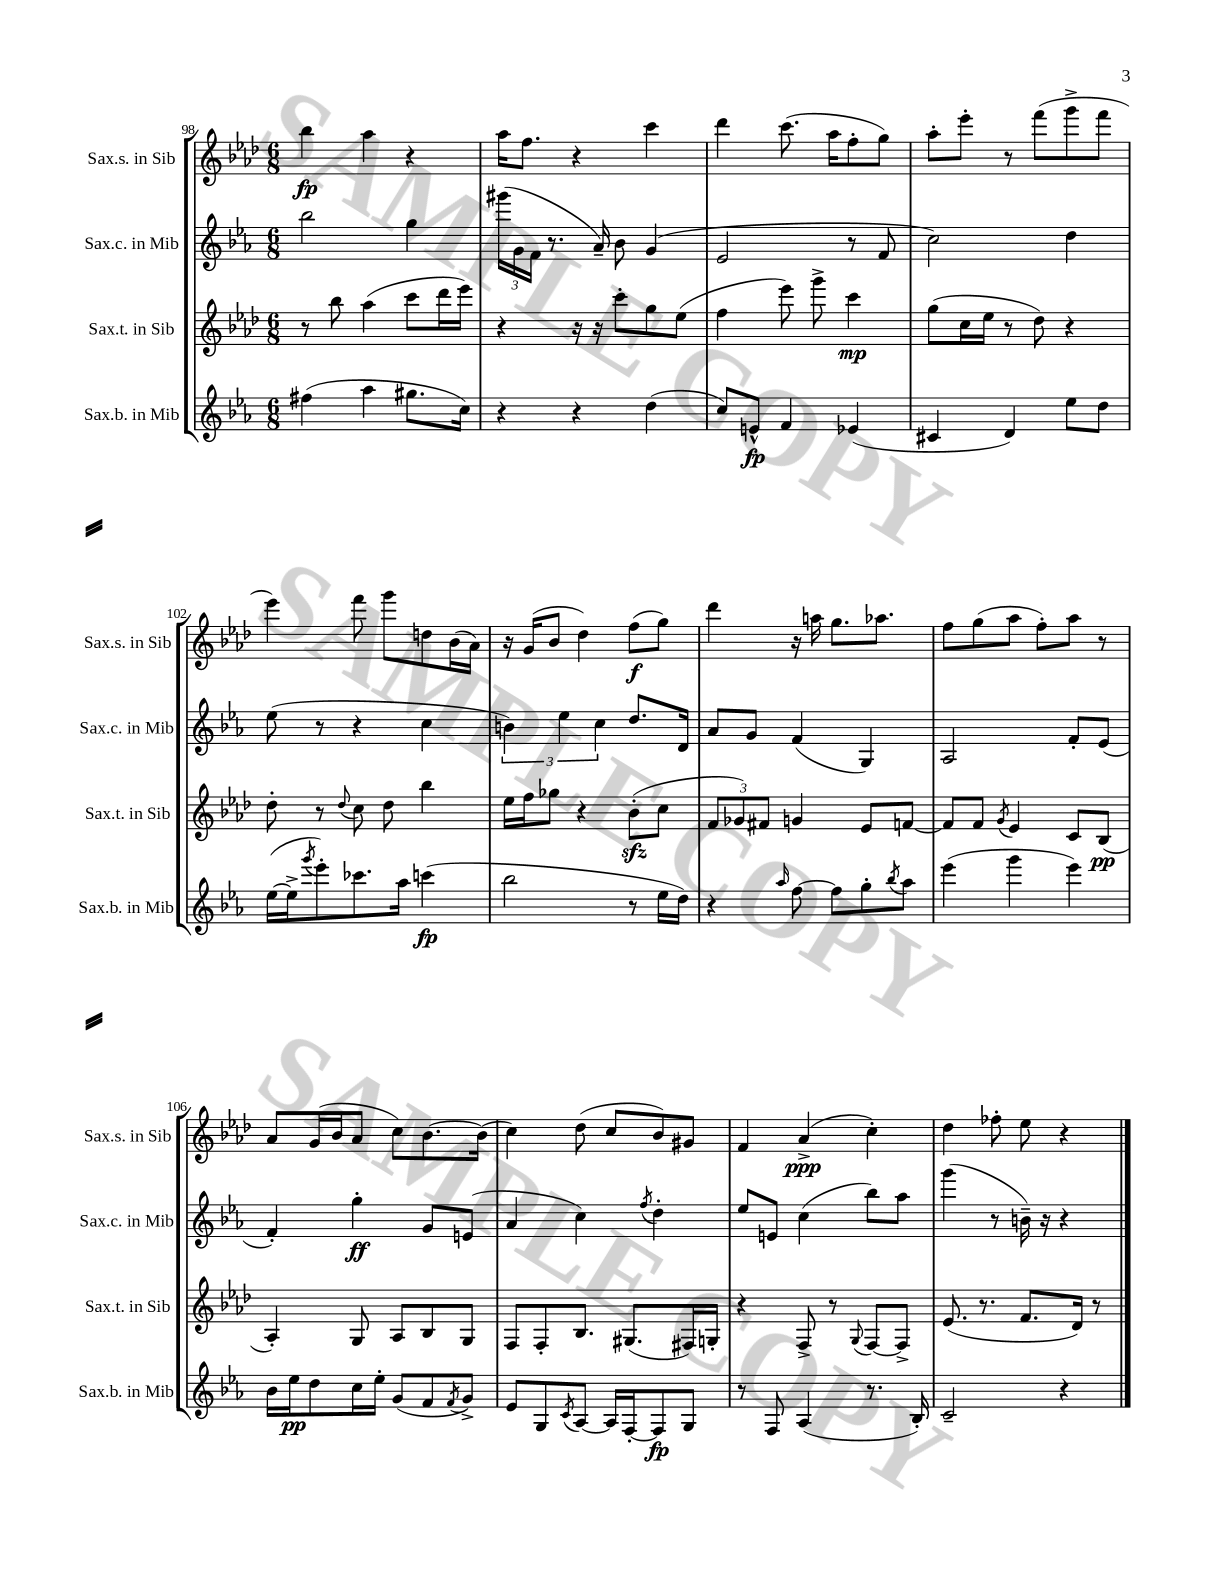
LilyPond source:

<<
\new StaffGroup <<
\new Staff = "s0" \with { instrumentName = "Sax.s. in Sib" shortInstrumentName = "Sax.s. in Sib" } {
    \clef treble \key aes \major \numericTimeSignature \time 6/8
    bes''4\fp aes''4 r4 |
    aes''16 f''8. r4 c'''4 |
    des'''4 c'''8.( aes''16 f''8-. g''8) |
    aes''8-. ees'''8-. r8 f'''8( g'''8-> f'''8 |
    ees'''4) f'''8 g'''8 d''8 bes'16( aes'16) |
    r16 g'16( bes'8 des''4) f''8\f( g''8) |
    des'''4 r16 a''16 g''8. aes''8. |
    f''8 g''8( aes''8 f''8-.) aes''8 r8 |
    aes'8 g'16( bes'16 aes'8 c''8) bes'8.~ bes'16( |
    c''4) des''8( c''8 bes'8) gis'8 |
    f'4 aes'4->\ppp( c''4-.) |
    des''4 fes''8-. ees''8 r4 \bar "|." |
}
\new Staff = "s1" \with { instrumentName = "Sax.c. in Mib" shortInstrumentName = "Sax.c. in Mib" } {
    \clef treble \key ees \major \numericTimeSignature \time 6/8
    bes''2 g''4 |
    \tuplet 3/2 { gis'''16( g'16 f'16 } r8. aes'16--) bes'8 g'4( |
    ees'2 r8 f'8 |
    c''2) d''4 |
    ees''8( r8 r4 c''4 |
    \tuplet 3/2 { b'4) ees''4 c''4 } d''8. d'16 |
    aes'8 g'8 f'4( g4) |
    aes2 f'8-. ees'8( |
    f'4-.) g''4-.\ff g'8 e'8( |
    aes'4 c''4) \acciaccatura { f''8 } d''4-. |
    ees''8 e'8 c''4( bes''8) aes''8 |
    g'''4( r8 b'16--) r16 r4 \bar "|." |
}
\new Staff = "s2" \with { instrumentName = "Sax.t. in Sib" shortInstrumentName = "Sax.t. in Sib" } {
    \clef treble \key aes \major \numericTimeSignature \time 6/8
    r8 bes''8 aes''4( c'''8 des'''16 ees'''16) |
    r4 r16 r16 c'''8-. g''8 ees''8( |
    f''4 ees'''8) g'''8-> c'''4\mp |
    g''8( c''16 ees''16 r8 des''8) r4 |
    des''8-. r8 \appoggiatura { des''8 } c''8 des''8 bes''4 |
    ees''16 f''16 ges''8 r4 bes'8-.\sfz( c''8 |
    \tuplet 3/2 { f'8 ges'8) fis'8 } g'4 ees'8 f'8~ |
    f'8 f'8 \acciaccatura { g'8 } ees'4 c'8 bes8\pp( |
    aes4-.) g8 aes8 bes8 g8 |
    f8 f8-. bes8. gis8.( fis16) g16-. |
    r4 f8-> r8 \appoggiatura { g8 } f8~ f8-> |
    ees'8.( r8. f'8. des'16) r8 \bar "|." |
}
\new Staff = "s3" \with { instrumentName = "Sax.b. in Mib" shortInstrumentName = "Sax.b. in Mib" } {
    \clef treble \key ees \major \numericTimeSignature \time 6/8
    fis''4( aes''4 gis''8. c''16) |
    r4 r4 d''4( |
    c''8) e'8-^\fp f'4 ees'4( |
    cis'4 d'4) ees''8 d''8 |
    ees''16~( ees''16-> \acciaccatura { g'''8 } ees'''8-.) ces'''8. aes''16 c'''4\fp( |
    bes''2 r8 ees''16 d''16) |
    r4 \grace { aes''16 } f''8~ f''8 g''8-. \acciaccatura { bes''8 } aes''8 |
    ees'''4( g'''4 ees'''4) |
    bes'16 ees''16\pp d''8 c''16 ees''16-. g'8( f'8 \acciaccatura { f'8 } g'8->) |
    ees'8 g8 \acciaccatura { c'8 } aes8~ aes16 f16~-. f8\fp g8 |
    r8 f8 aes4( r8. bes16-.) |
    c'2-- r4 \bar "|." |
}
>>
>>
\layout { \context { \Score currentBarNumber = #98 } }
